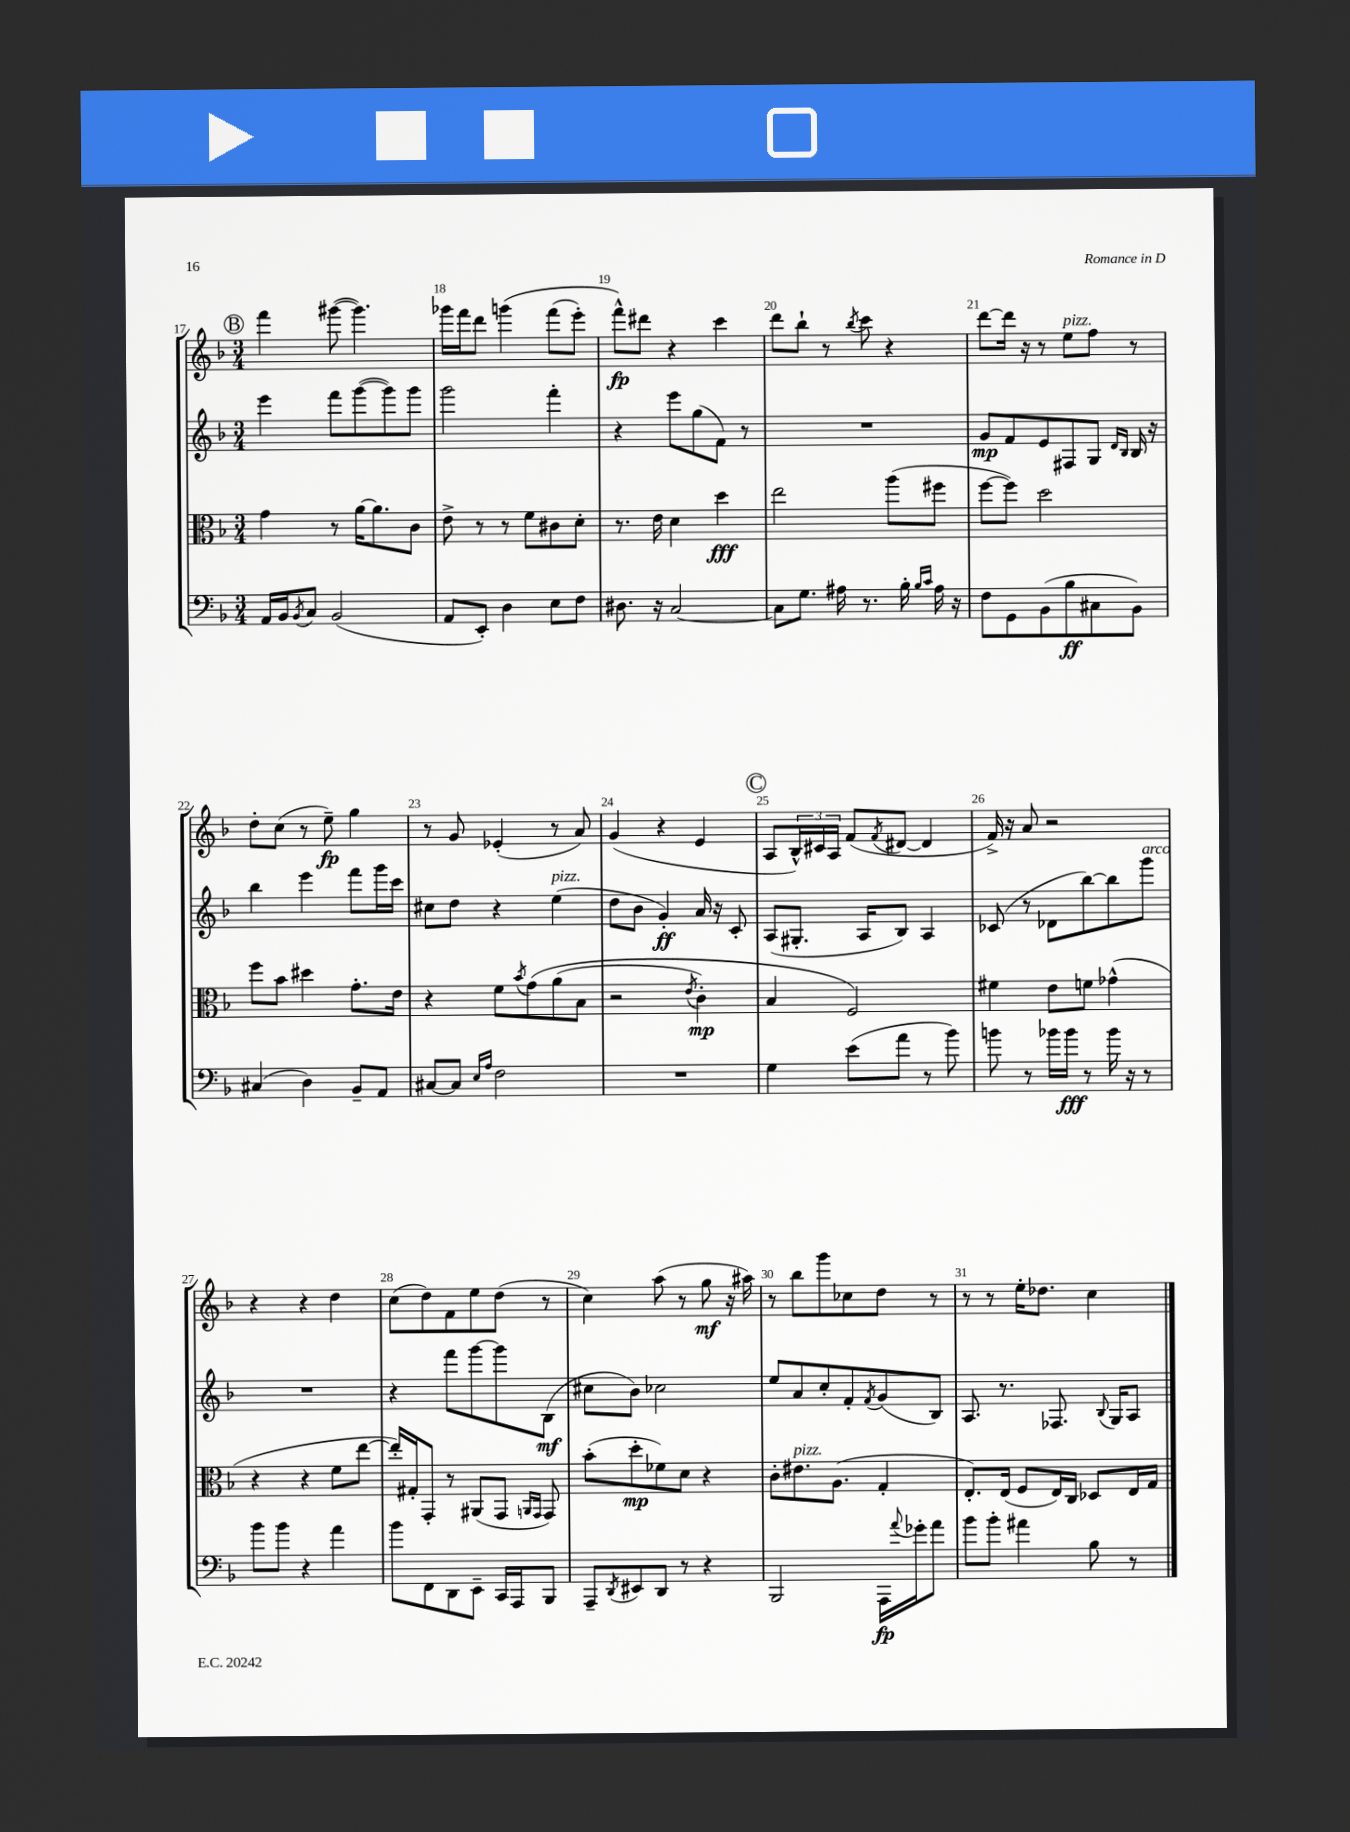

**kern	**kern	**kern	**kern
*staff4	*staff3	*staff2	*staff1
*clefF4	*clefC3	*clefG2	*clefG2
*k[b-]	*k[b-]	*k[b-]	*k[b-]
*M3/4	*M3/4	*M3/4	*M3/4
16AA	4g	4eee	4fff
16BB-	.	.	.
8qBB-	.	.	.
8C	.	.	.
(2BB-	8r	8fff	([8ggg#
.	[16a	([8ggg	4.ggg#])
.	8.a]	.	.
.	.	8ggg])	.
.	8c	8ggg	.
=	=	=	=
8AA	8e^	2ggg	16ggg-
.	.	.	16fff
8EE')	8r	.	8ddd
4D	8r	.	&(4ggg
.	8f	.	.
8E	8c#	4fff'	(8fff
8F	8d'	.	8eee')
=	=	=	=
8.D#	8.r	4r	8fff^^&)
.	.	.	8ddd#
16r	16e	.	.
[2C	4d	8eee	4r
.	.	(8gg	.
.	4dd	8f)	4ccc
.	.	8r	.
=	=	=	=
8C]	2ee	2.r	8ddd
8.G	.	.	8bb-`
.	.	.	8r
16A#	.	.	.
.	.	.	8qbb-
8.r	.	.	8ccc
.	(8aa	.	4r
16B-'	.	.	.
16qqB-	.	.	.
16qqc	.	.	.
16A#	8ff#	.	.
16r	.	.	.
=	=	=	=
8F	[8ff	8g	[8ddd
8GG	8ff])	8f	16ddd]
.	.	.	16r
(8BB-	2dd	8e	8r
8B-	.	8F#	8ee
8C#	.	8G	8ff
.	.	16qqd	.
.	.	16qqB-	.
8BB-)	.	16B-	8r
.	.	16r	.
=	=	=	=
(4C#	8ff	4bb-	8dd'
.	8b-	.	(8cc
4D)	4dd#	4eee	8r
.	.	.	8ee~)
8BB-~	8.g'	8fff	4gg
8AA	.	16ggg	.
.	16e	16ccc	.
=	=	=	=
[8C#	4r	8cc#	8r
8C#]	.	8dd	8g
16qqE	.	.	.
16qqA	.	.	.
2F	8f	4r	(4e-'
.	8qb-	.	.
.	&(8g	.	.
.	(8a	(4ee	8r
.	8B-	.	8a)
=	=	=	=
2.r	2r	8dd	(4g
.	.	8b-	.
.	.	4g')	4r
.	8qe	.	.
.	4c')	16a	4e
.	.	16r	.
.	.	8c'	.
=	=	=	=
4G	4B-	(8A	8A
.	.	8.G#'	24B-^^)
.	.	.	24c#
.	.	.	24A
(8e	2F&)	.	(8f
.	.	16A	.
.	.	.	8qf
8a	.	8B-)	[8d#
8r	.	4A	4d#]
8b-)	.	.	.
=	=	=	=
8b	4f#	(8c-	16f^)
.	.	.	16r
8r	.	8r	8a
16b-	8e	8d-	2r
16b-	.	.	.
8r	8f	[8bb-)	.
16b-	(4g-^^	8bb-]	.
16r	.	.	.
8r	.	8ggg	.
=	=	=	=
8b-	4r	2.r	4r
8b-	.	.	.
4r	4r	.	4r
4a	8f	.	4dd
.	[8ee	.	.
=	=	=	=
8b-	16ee'])	4r	(8cc
.	16G#'	.	.
8FF	8GG'	.	8dd)
8DD	8r	8fff	8f
8EE~	(8AA#	[8ggg	8ee
16CC	8GG	8ggg]	(8dd
16AAA	.	.	.
.	16qqAA	.	.
.	16qqGG	.	.
8BBB-	8GG)	(8B-	8r
=	=	=	=
8AAA~	(8b-'	8cc#	4cc)
8qDD	.	.	.
8EE#	8dd'	8b-)	.
8DD	8f-)	2cc-	(8aa
8r	8d	.	8r
4r	4r	.	8gg
.	.	.	16r
.	.	.	16aa#)
=	=	=	=
2BBB-	8c'	8ee	8r
.	8.e#	8a	8bb-
.	.	8cc'	8ggg
.	(8.A	.	.
.	.	8f'	8cc-
.	.	8qf	.
16AAA	4G'	(8g	8dd
8qqa	.	.	.
16g-'	.	.	.
8a	.	8B-)	8r
=	=	=	=
8b-	8.E')	8.A	8r
8b-'	.	.	8r
.	(16E	8.r	.
4a#	8F	.	16ee'
.	.	.	8.dd-
.	16E)	8.F-	.
.	16C	.	.
8B-	8D-	.	4cc
.	.	8qqB-	.
.	.	16G	.
8r	16E	8A	.
.	16G	.	.
==	==	==	==
*-	*-	*-	*-
